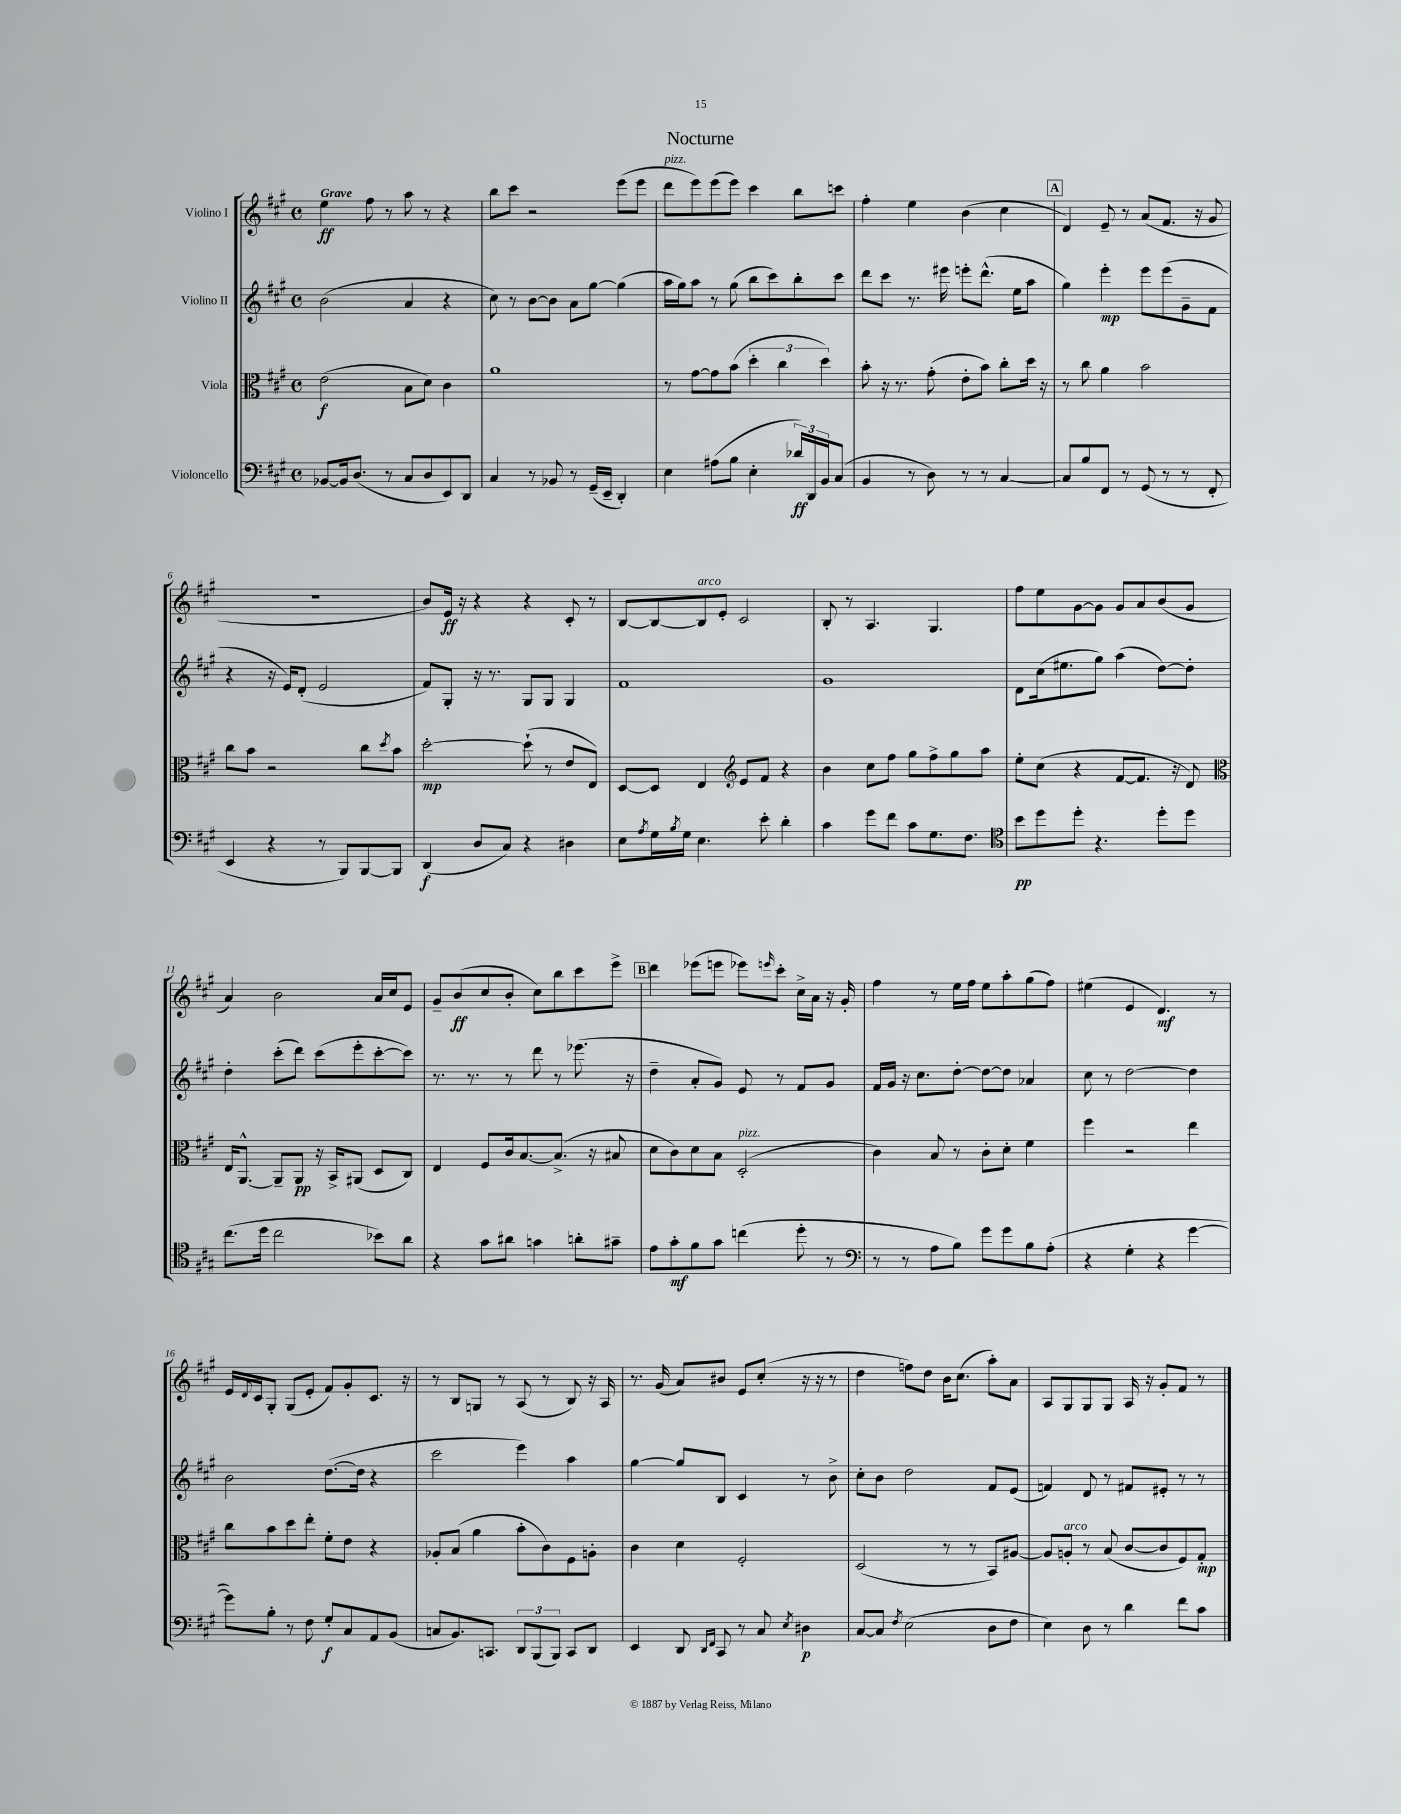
\header { title = "Nocturne" }
<<
\new StaffGroup <<
\new Staff = "s0" \with { instrumentName = "Violino I" } {
    \clef treble \key a \major \defaultTimeSignature \time 4/4 \tempo "Grave"
    e''4\ff fis''8 r8 a''8 r8 r4 |
    b''8 cis'''8 r2 e'''8( e'''8 |
    d'''8^\markup { \italic "pizz." } e'''8) e'''8( e'''8) cis'''4 b''8 c'''8 |
    fis''4-. e''4 b'4( cis''4 |
    \mark \markup { \box "A" } d'4) e'8-- r8 a'8( fis'8. r16 gis'8 |
    R1 |
    b'8) e'16\ff r16 r4 r4 cis'8-. r8 |
    b8~ b8~ b8^\markup { \italic "arco" } e'8-. cis'2 |
    b8-. r8 a4. gis4. |
    fis''8 e''8 gis'8~ gis'8 gis'8 a'8 b'8( gis'8 |
    a'4) b'2 a'16 cis''16 e'8 |
    gis'8-- b'8\ff( cis''8 b'8-. cis''8) b''8 cis'''8 e'''8-> |
    \mark \markup { \box "B" } d'''4 ees'''8( e'''8 ees'''8) \grace { e'''16 } cis'''8-. cis''16-> a'16 r16 gis'16-. |
    fis''4 r8 e''16 fis''16 e''8 a''8-. gis''8( fis''8) |
    eis''4( e'4 d'4.\mf) r8 |
    e'16 \appoggiatura { d'8 } cis'16 gis8-. gis8( e'8-. fis'8) gis'8-. cis'8. r16 |
    r8 b8 g8 r8 a8( r8 b8) r16 a16 |
    r8. gis'16( a'8) bis'8 e'8 cis''8-.( r16 r16 r8 |
    d''4 f''8) d''8 b'16 cis''8.( a''8-.) a'8 |
    a8 gis8 gis8 gis8 a16 r16 gis'8-. fis'8 r8 \bar "|." |
}
\new Staff = "s1" \with { instrumentName = "Violino II" } {
    \clef treble \key a \major \defaultTimeSignature \time 4/4
    b'2( a'4 r4 |
    cis''8) r8 b'8~ b'8 a'8 gis''8~ gis''4( |
    a''16 gis''16) a''8 r8 gis''8( b''8 cis'''8) b''8-. cis'''8 |
    d'''8 cis'''8 r8. eis'''16 e'''8-. d'''8.-^( e''16 a''8 |
    \mark \markup { \box "A" } gis''4) e'''4-.\mp e'''8 e'''8( gis'8-- fis'8 |
    r4 r16 e'16) d'8-.( e'2 |
    fis'8) gis8-. r16 r8. gis8 gis8 gis4 |
    fis'1 |
    gis'1 |
    d'8 cis''16( eis''8. gis''8) a''4( d''8~) d''8-. |
    d''4-. cis'''8-.( d'''8) cis'''8( e'''8-. cis'''8~-. cis'''8) |
    r8. r8. r8 d'''8 r8 ees'''8.( r16 |
    \mark \markup { \box "B" } d''4-- a'8-. gis'8) e'8 r8 fis'8 gis'8 |
    fis'16 gis'16 r16 cis''8. d''8~-. d''8~ d''8 aes'4 |
    cis''8 r8 d''2~ d''4 |
    b'2 d''8.~( d''16 r4 |
    cis'''2 e'''4) a''4 |
    gis''4~ gis''8 b8 cis'4 r8 b'8-> |
    cis''8-. b'8 d''2 fis'8 e'8( |
    f'4) d'8 r8 fis'8 eis'8-. r8 r8 \bar "|." |
}
\new Staff = "s2" \with { instrumentName = "Viola" } {
    \clef alto \key a \major \defaultTimeSignature \time 4/4
    e'2\f( b8 d'8) cis'4 |
    a'1 |
    r8 gis'8~ gis'8 b'8( \tuplet 3/2 { d''4-. cis''4 d''4) } |
    b'8-. r16 r8. gis'8-.( e'8-. b'8) cis''8-. d''16 r16 |
    \mark \markup { \box "A" } r8 cis''8 a'4 b'2 |
    cis''8 b'8 r2 cis''8 \acciaccatura { d''8 } b'8 |
    d''2~-.\mp d''8-!( r8 e'8 e8) |
    d8~ d8 e4 \clef treble e'8 fis'8 r4 |
    b'4 cis''8 fis''8 gis''8 fis''8-> gis''8 a''8 |
    e''8-. cis''8( r4 fis'8~ fis'8. r16 d'8) |
    \clef alto e16 a,8.~-^ a,8-- a,8\pp r16 b,16-> ais,8( d8 cis8) |
    e4 fis8 cis'16 b8.~ b8.->( r16 bis8 |
    \mark \markup { \box "B" } d'8 cis'8) d'8 b8 d2-.^\markup { \italic "pizz." }( |
    cis'4) b8 r8 cis'8-. d'8-. fis'4 |
    fis''4 r2 e''4 |
    cis''8 b'8 d''8 e''8-. fis'8-. e'8 r4 |
    aes8-. b8( a'4 b'8-. cis'8) fis8 a8-. |
    cis'4 d'4 fis2-. |
    d2( r8 r8 b,8) ais8~ |
    ais8 a8-.^\markup { \italic "arco" } r8 b8( cis'8~ cis'8 fis8) gis8-.\mp \bar "|." |
}
\new Staff = "s3" \with { instrumentName = "Violoncello" } {
    \clef bass \key a \major \defaultTimeSignature \time 4/4
    bes,8~ bes,16 d8.( r8 cis8 d8 e,8) d,8 |
    cis4 r8 bes,8 r8 gis,16--( e,16-- d,4-.) |
    e4 ais8( b8 e4-. \tuplet 3/2 { des'16\ff) d,16 b,16 } cis8( |
    b,4 r8 d8) r8 r8 cis4~ |
    \mark \markup { \box "A" } cis8 b8 fis,8 r8 gis,8( r8 r8 fis,8-. |
    e,4 r4 r8 b,,8) b,,8~ b,,8 |
    d,4\f( d8 cis8) r4 dis4 |
    e8 \acciaccatura { a8 } gis16 \acciaccatura { b8 } gis16 e4. e'8-. d'4-. |
    cis'4 gis'8 fis'8 cis'8 gis8. fis8. |
    \clef tenor b'8\pp d''8 d''8-. r4. d''8-. d''8 |
    cis''8.( d''16 cis''2 bes'8) a'8 |
    r4 gis'8 ais'8 g'4 a'8-. gis'8-- |
    \mark \markup { \box "B" } e'8 gis'8-.\mf fis'8 gis'8 c''4( d''8-. r8 |
    \clef bass r8 r8 a8 b8) gis'8 gis'8 b8 a8-.( |
    r4 gis4-. r4 gis'4~ |
    gis'8) b8-. r8 fis8 gis8-.\f cis8 a,8 b,8( |
    c8 b,8.) c,8. \tuplet 3/2 { d,8 b,,8( b,,8) } c,8 d,8 |
    e,4 d,8 \grace { d,16 fis,16 } cis,8 r8 cis8 \acciaccatura { e8 } dis4\p |
    cis8~ cis8 \acciaccatura { fis8 } e2( d8 fis8 |
    e4) d8 r8 d'4 fis'8 cis'8 \bar "|." |
}
>>
>>
